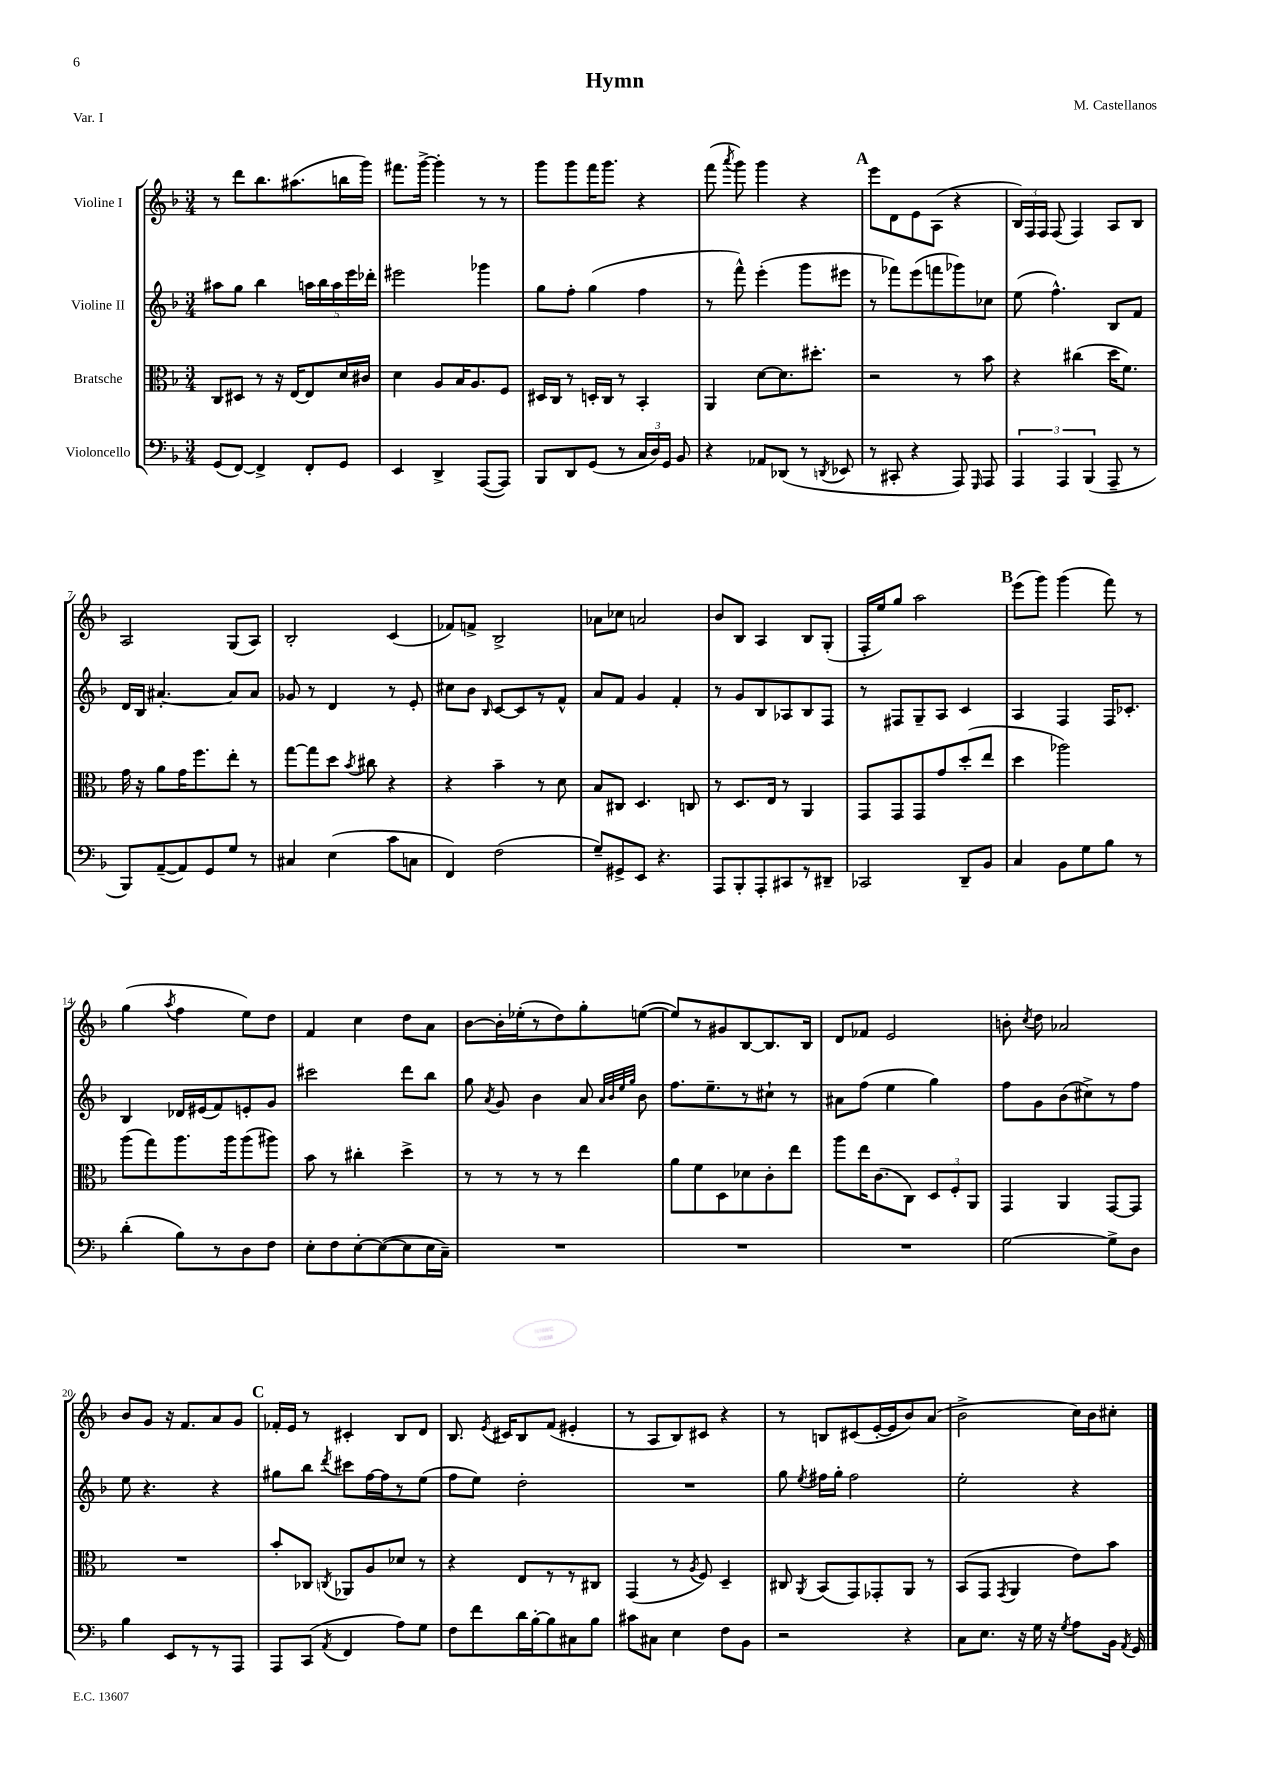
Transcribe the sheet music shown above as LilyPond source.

\header { title = "Hymn" composer = "M. Castellanos" piece = "Var. I" }
<<
\new StaffGroup <<
\new Staff = "s0" \with { instrumentName = "Violine I" } {
    \clef treble \key f \major \numericTimeSignature \time 3/4
    \autoBeamOff r8 d'''8[ bes''8. ais''8.( b''16 g'''16]) |
    fis'''8.[ g'''16]~-> g'''4-. r8 r8 |
    g'''8[ g'''8 f'''16 g'''8.] r4 |
    f'''8( \acciaccatura { a'''8 } g'''8) g'''4 r4 |
    \mark \markup { \bold "A" } e'''8[ d'8 e'8 a8]( r4 |
    \tuplet 3/2 { bes16[) f16 f16] } f8( f4) a8[ bes8] |
    a2 g8[( a8]) |
    bes2-. c'4( |
    fes'8[) f'8]-> bes2-> |
    aes'8[ ces''8] a'2 |
    bes'8[ bes8] a4 bes8[ g8]-.( |
    f16[-. e''16) g''8] a''2 |
    \mark \markup { \bold "B" } e'''8[( g'''8]) g'''4( f'''8) r8 |
    g''4( \acciaccatura { a''8 } f''4 e''8[) d''8] |
    f'4 c''4 d''8[ a'8] |
    bes'8[~ bes'16-. ees''16-.( r8 d''8) g''8-. e''8]~( |
    e''8[) r8 gis'8 bes8~ bes8. bes16] |
    d'8[ fes'8] e'2 |
    b'8-. \acciaccatura { c''8 } d''8 aes'2 |
    bes'8[ g'8] r16 f'8.[ a'8 g'8] |
    \mark \markup { \bold "C" } fes'16[-. e'16] r8 cis'4-. bes8[ d'8] |
    bes8. \acciaccatura { e'8 } cis'16[ bes8 f'8]( eis'4-. |
    r8 a8[ bes8) cis'8] r4 |
    r8 b8[ cis'8( e'16~-. e'16 bes'8) a'8]( |
    bes'2-> c''16[) bes'16 cis''8]-. \bar "|." |
}
\new Staff = "s1" \with { instrumentName = "Violine II" } {
    \clef treble \key f \major \numericTimeSignature \time 3/4
    \autoBeamOff ais''8[ g''8] bes''4 \tuplet 5/4 { a''16[ bes''16 a''16 e'''16 des'''16]-. } |
    eis'''2 ges'''4 |
    g''8[ f''8]-. g''4( f''4 |
    r8 f'''8-^) e'''4-.( g'''8[ eis'''8] |
    \mark \markup { \bold "A" } r8 fes'''8[) e'''8( f'''8 ges'''8) ces''8] |
    e''8( f''4.-^) bes8[ f'8] |
    d'16[ bes16] ais'4.~-. ais'8[ ais'8] |
    ges'8 r8 d'4 r8 e'8-. |
    cis''8[ bes'8] \grace { bes16 } c'8[~ c'8 r8 f'8]-^ |
    a'8[ f'8] g'4 f'4-. |
    r8 g'8[ bes8 aes8 bes8 f8] |
    r8 fis8[ g8-- a8] c'4 |
    \mark \markup { \bold "B" } a4 f4 f16[ ces'8.]-. |
    bes4 des'16[ eis'16( f'8) e'8-. g'8] |
    cis'''2 d'''8[ bes''8] |
    g''8 \acciaccatura { a'8 } g'8 bes'4 a'8 \grace { a'32[ bes'32 e''32 g''32] } bes'8 |
    f''8.[ e''8.-- r8 cis''8]-! r8 |
    ais'8[ f''8]( e''4 g''4) |
    f''8[ g'8 bes'8( cis''8->) r8 f''8] |
    e''8 r4. r4 |
    \mark \markup { \bold "C" } gis''8[ bes''8] \acciaccatura { d'''8 } cis'''8[ f''16~ f''16 r8 e''8]( |
    f''8[ e''8]) d''2-. |
    R2. |
    g''8 \acciaccatura { e''8 } fis''16[ g''16]-. fis''2 |
    e''2-. r4 \bar "|." |
}
\new Staff = "s2" \with { instrumentName = "Bratsche" } {
    \clef alto \key f \major \numericTimeSignature \time 3/4
    \autoBeamOff c8[ dis8] r8 r16 e16[~ e8 d'16 cis'16] |
    d'4 a8[ bes16 a8. f8] |
    dis16[ c16] r8 d16[-. c16] r8 bes,4-. |
    a,4 d'8[~ d'8. dis''8.]-. |
    \mark \markup { \bold "A" } r2 r8 bes'8 |
    r4 cis''4( d''16[ f'8.]) |
    g'16 r16 a'8[ g'16 f''8. e''8]-. r8 |
    g''8[~ g''8 d''8] \acciaccatura { bes'8 } cis''8 r4 |
    r4 bes'4-- r8 d'8 |
    bes8[ cis8] d4. c8 |
    r8 d8.[ e16] r8 a,4 |
    g,8[ g,8 g,8 g'8 d''8-.( e''8] |
    \mark \markup { \bold "B" } d''4 aes''2) |
    a''8[( g''8) a''8. a''16 a''8( ais''8]) |
    bes'8 r8 cis''4-. d''4-> |
    r8 r8 r8 r8 e''4 |
    a'8[ f'8 d8 des'8 c'8-. e''8] |
    a''8[ e''16 c'8.( c8]) \tuplet 3/2 { d8[ f8-. a,8] } |
    g,4 a,4 g,8[~ g,8] |
    R2. |
    \mark \markup { \bold "C" } bes'8[-. ces8] \acciaccatura { c8 } aes,8[ a8 des'8] r8 |
    r4 e8[ r8 r8 cis8] |
    g,4( r8 \acciaccatura { a8 } f8) d4-- |
    cis8 \acciaccatura { a,8 } bes,8[( g,8) ges,8-. a,8] r8 |
    bes,8[( g,8] \acciaccatura { g,8 } a,4 e'8[) bes'8] \bar "|." |
}
\new Staff = "s3" \with { instrumentName = "Violoncello" } {
    \clef bass \key f \major \numericTimeSignature \time 3/4
    \autoBeamOff g,8[( f,8]~) f,4-> f,8[-. g,8] |
    e,4 d,4-> a,,8[~( a,,8]) |
    bes,,8[ d,8 g,8]( r8 \tuplet 3/2 { c16[ d16) g,16] } bes,8 |
    r4 aes,8[ des,8]( r8 \acciaccatura { d,8 } ees,8 |
    \mark \markup { \bold "A" } r8 cis,8-. r4 a,,8) \grace { g,,16 } a,,8 |
    \tuplet 3/2 { a,,4 a,,4 bes,,4( } a,,8-- r8 |
    bes,,8[) a,8~--( a,8) g,8 g8] r8 |
    cis4 e4( c'8[ c8] |
    f,4) f2( |
    g8[--) gis,8-> e,8] r4. |
    a,,8[ bes,,8-. a,,8-. cis,8 r8 dis,8]-- |
    ces,2 d,8[-- bes,8] |
    \mark \markup { \bold "B" } c4 bes,8[ g8 bes8] r8 |
    d'4-.( bes8[) r8 d8 f8] |
    e8[-. f8 e8~-. e8~( e8 e16 c16]--) |
    R2. |
    R2. |
    R2. |
    g2~ g8[-> d8] |
    bes4 e,8[ r8 r8 a,,8] |
    \mark \markup { \bold "C" } a,,8[ c,8]( \acciaccatura { a,8 } f,4 a8[) g8] |
    f8[ f'8 d'16 bes16~-. bes8 cis8 bes8] |
    cis'8[ cis8] e4 f8[ bes,8] |
    r2 r4 |
    c8[ e8.] r16 g16 r16 \acciaccatura { g8 } a8[ bes,16] \acciaccatura { a,8 } g,16 \bar "|." |
}
>>
>>
